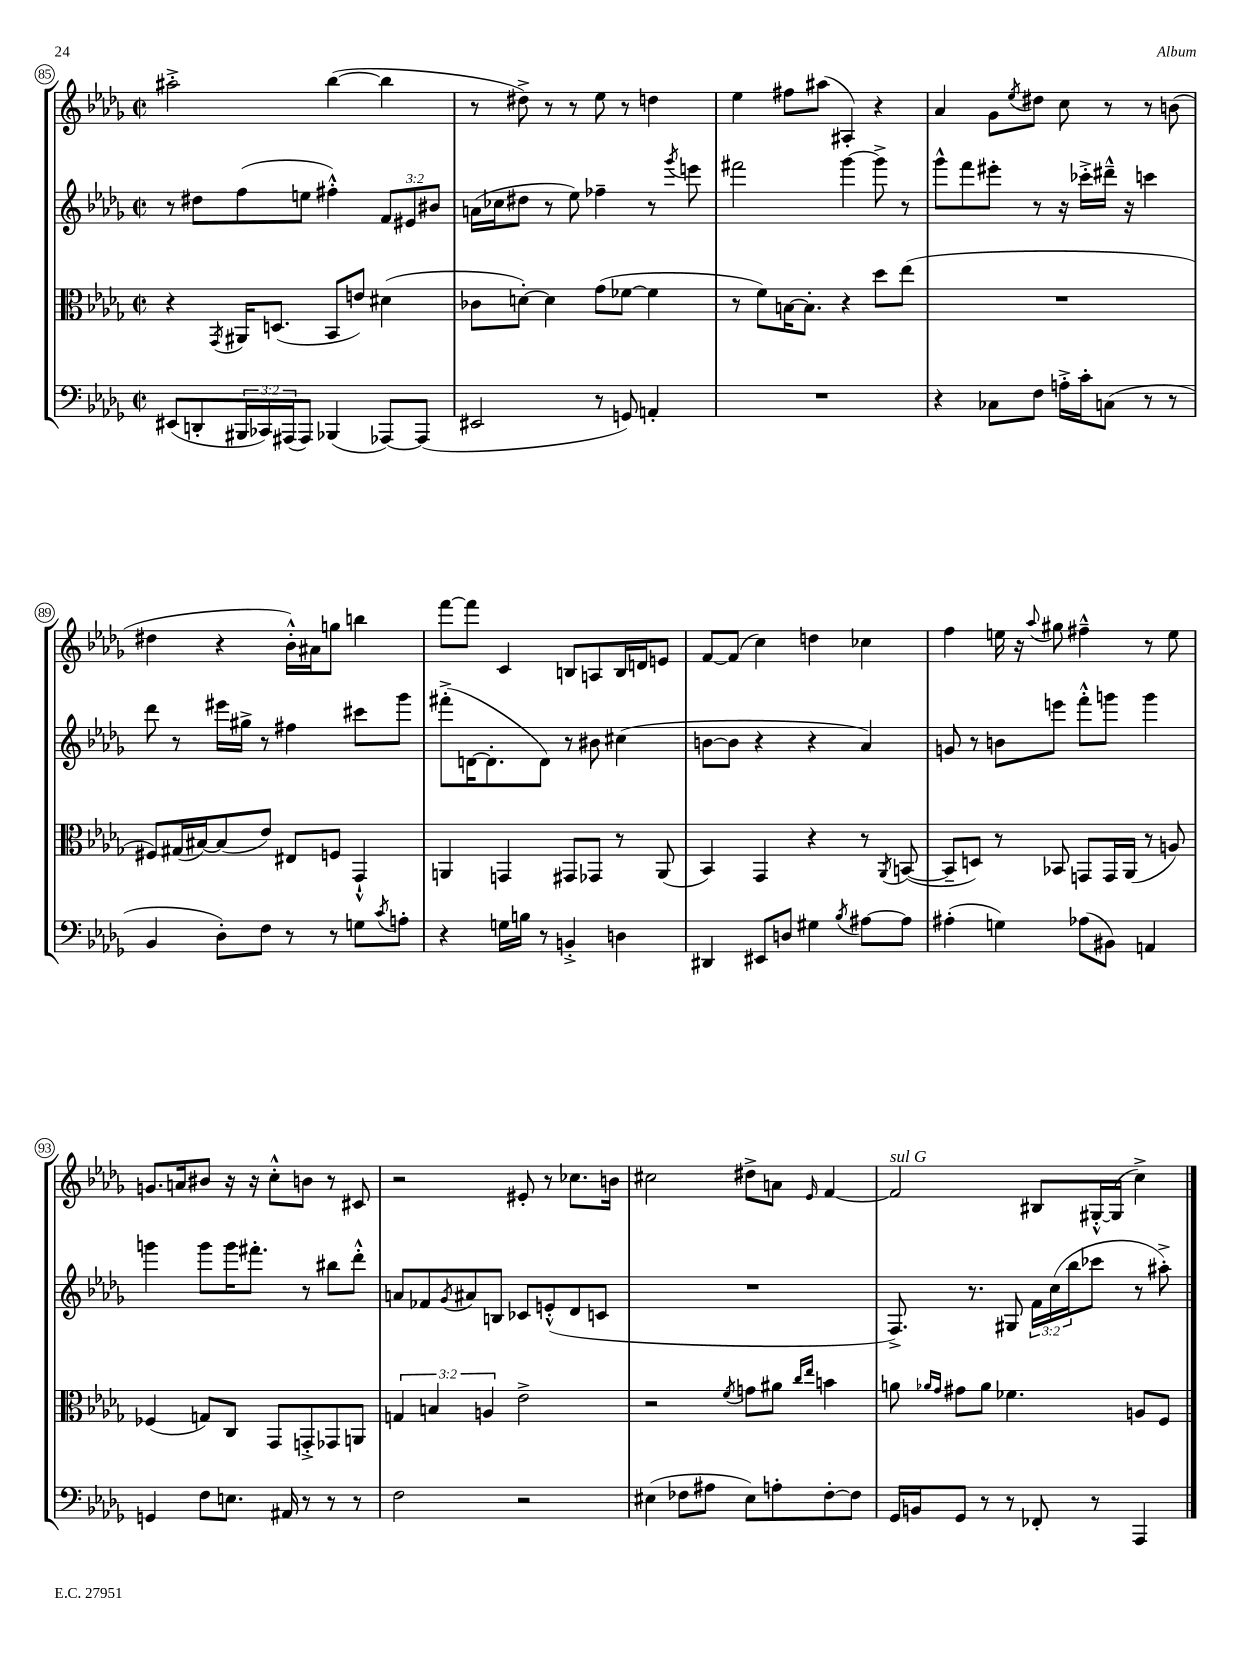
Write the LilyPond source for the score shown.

<<
\new StaffGroup <<
\new Staff = "s0" {
    \clef treble \key des \major \defaultTimeSignature \time 2/2
    ais''2-.-> bes''4~( bes''4 |
    r8 dis''8->) r8 r8 ees''8 r8 d''4 |
    ees''4 fis''8 ais''8( ais4-.) r4 |
    aes'4 ges'8 \acciaccatura { ees''8 } dis''8 c''8 r8 r8 b'8( |
    dis''4 r4 bes'16-.-^) ais'16 g''8 b''4 |
    f'''8~ f'''8 c'4 b8 a8 b16 d'16 e'8 |
    f'8~ f'8( c''4) d''4 ces''4 |
    f''4 e''16 r16 \appoggiatura { aes''8 } gis''8 fis''4---^ r8 e''8 |
    g'8. a'16 bis'8 r16 r16 c''8-.-^ b'8 r8 cis'8 |
    r2 eis'8-. r8 ces''8. b'16 |
    cis''2 dis''8-> a'8 \grace { ees'16 } f'4~ |
    f'2^\markup { \italic "sul G" } bis8 gis16~-.-^ gis16( c''4->) \bar "|." |
}
\new Staff = "s1" {
    \clef treble \key des \major \defaultTimeSignature \time 2/2 \override Staff.TupletNumber.text = #tuplet-number::calc-fraction-text
    r8 dis''8 f''8( e''8 fis''4-.-^) \tuplet 3/2 { f'8 eis'8 bis'8 } |
    a'16( ces''16 dis''8 r8 ees''8) fes''4-- r8 \acciaccatura { ges'''8 } e'''8 |
    fis'''2 ges'''4~ ges'''8-> r8 |
    ges'''8-^ f'''8 eis'''8-. r8 r16 ces'''16-.-> dis'''16---^ r16 c'''4 |
    des'''8 r8 eis'''16 gis''16-> r8 fis''4 cis'''8 ges'''8 |
    fis'''8-.->( d'16~ d'8.-. d'8) r8 bis'8 cis''4( |
    b'8~ b'8 r4 r4 aes'4) |
    g'8 r8 b'8 e'''8 f'''8-.-^ g'''8 g'''4 |
    g'''4 g'''8 g'''16 fis'''8.-. r8 bis''8 des'''8-.-^ |
    a'8 fes'8 \acciaccatura { ges'8 } ais'8 b8 ces'8 e'8-.-^( des'8 c'8 |
    R1 |
    f8.->) r8. gis8 \tuplet 3/2 { f'16 c''16( bes''16 } ces'''8 r8 ais''8-.->) \bar "|." |
}
\new Staff = "s2" {
    \clef alto \key des \major \defaultTimeSignature \time 2/2 \override Staff.TupletNumber.text = #tuplet-number::calc-fraction-text
    r4 \acciaccatura { ges,8 } ais,16 d8.( bes,8 e'8) dis'4( |
    ces'8 d'8~-.) d'4 ges'8( fes'8~ fes'4 |
    r8 f'8) b16~ b8.-. r4 des''8 ees''8( |
    R1 |
    fis8) gis16( bis16~) bis8( ees'8) eis8 f8 ges,4-!-^ |
    a,4 g,4 gis,8 ges,8 r8 a,8( |
    bes,4) ges,4 r4 r8 \acciaccatura { aes,8 } b,8~( |
    b,8-- d8) r8 bes,8 g,8 g,16 aes,16( r8 a8) |
    fes4( g8) c8 ges,8 g,8-.-> ges,8 a,8 |
    \tuplet 3/2 { g4 b4 a4 } ees'2-> |
    r2 \acciaccatura { f'8 } g'8 ais'8 \grace { c''16 ees''16 } b'4 |
    a'8 \grace { aes'16 ges'16 } gis'8 aes'8 fes'4. a8 f8 \bar "|." |
}
\new Staff = "s3" {
    \clef bass \key des \major \defaultTimeSignature \time 2/2 \override Staff.TupletNumber.text = #tuplet-number::calc-fraction-text
    eis,8( d,8-. \tuplet 3/2 { bis,,16 ces,16) ais,,16( } ais,,8) bes,,4( aes,,8~) aes,,8( |
    eis,2 r8 g,8) a,4-. |
    R1 |
    r4 ces8 f8 a16-.-> c'16-. c8( r8 r8 |
    bes,4 des8-.) f8 r8 r8 g8 \acciaccatura { c'8 } a8-. |
    r4 g16 b16 r8 b,4-.-> d4 |
    dis,4 eis,8 d8 gis4 \acciaccatura { bes8 } ais8~ ais8 |
    ais4-.( g4) aes8( bis,8) a,4 |
    g,4 f8 e8. ais,16 r8 r8 r8 |
    f2 r2 |
    eis4( fes8 ais8 eis8) a8-. fes8~-. fes8 |
    ges,16 b,16 ges,8 r8 r8 fes,8-. r8 aes,,4 \bar "|." |
}
>>
>>
\layout { \context { \Score currentBarNumber = #85 \override BarNumber.stencil = #(make-stencil-circler 0.1 0.3 ly:text-interface::print) } }
